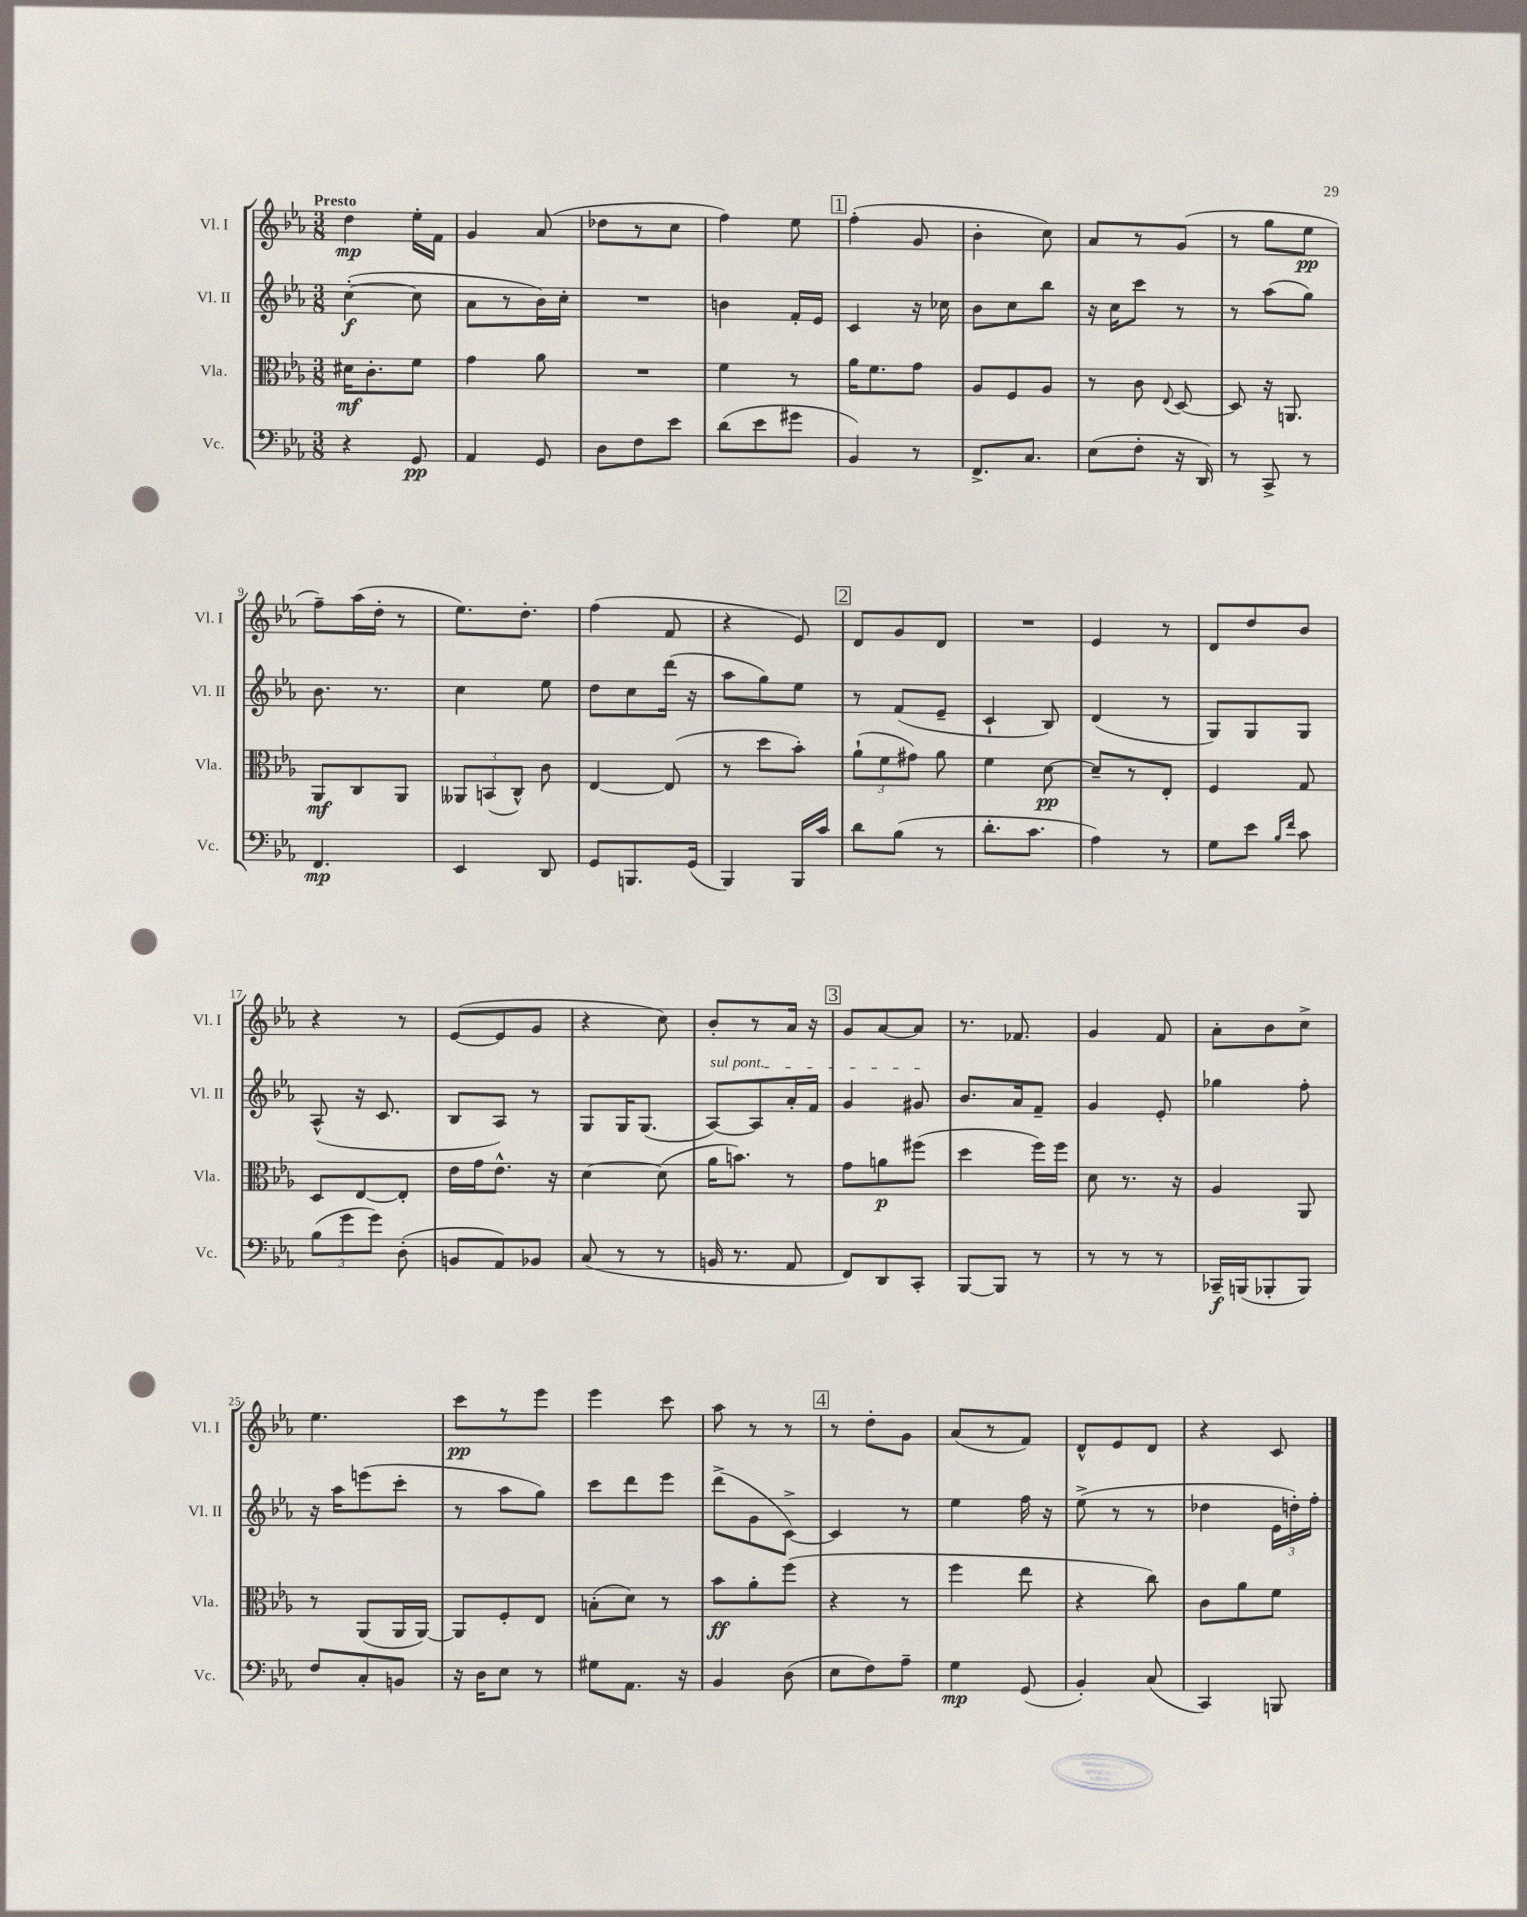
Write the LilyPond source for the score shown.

<<
\new StaffGroup <<
\new Staff = "s0" \with { instrumentName = "Vl. I" shortInstrumentName = "Vl. I" } {
    \clef treble \key ees \major \numericTimeSignature \time 3/8 \tempo "Presto"
    \autoBeamOff d''4\mp ees''16[-. f'16] |
    g'4 aes'8( |
    des''8[ r8 c''8] |
    f''4) ees''8 |
    \mark \markup { \box "1" } f''4-.( g'8 |
    bes'4-. c''8) |
    aes'8[ r8 g'8]( |
    r8 g''8[ ees''8]\pp |
    f''8[--) aes''16( d''16]-. r8 |
    ees''8.[) d''8.]-. |
    f''4( f'8 |
    r4 ees'8) |
    \mark \markup { \box "2" } d'8[ g'8 d'8] |
    R4. |
    ees'4 r8 |
    d'8[ d''8 bes'8] |
    r4 r8 |
    ees'8[~( ees'8 g'8] |
    r4 c''8) |
    bes'8[-. r8 aes'16] r16 |
    \mark \markup { \box "3" } g'8[ aes'8~ aes'8] |
    r8. fes'8. |
    g'4 f'8 |
    aes'8[-. bes'8 c''8]-> |
    ees''4. |
    c'''8[\pp r8 ees'''8] |
    ees'''4 c'''8 |
    aes''8 r8 r8 |
    \mark \markup { \box "4" } r8 d''8[-. g'8] |
    aes'8[( r8 f'8]) |
    d'8[-^ ees'8 d'8] |
    r4 c'8 \bar "|." |
}
\new Staff = "s1" \with { instrumentName = "Vl. II" shortInstrumentName = "Vl. II" } {
    \clef treble \key ees \major \numericTimeSignature \time 3/8
    \autoBeamOff c''4~-.\f( c''8 |
    aes'8[ r8 bes'16) c''16]-. |
    R4. |
    b'4 f'16[-. ees'16] |
    \mark \markup { \box "1" } c'4 r16 ces''16 |
    bes'8[ c''8 bes''8] |
    r16 c''16[ c'''8] r8 |
    r8 aes''8[( g''8]) |
    bes'8. r8. |
    c''4 ees''8 |
    d''8[ c''8 d'''16]( r16 |
    aes''8[ g''8) ees''8] |
    \mark \markup { \box "2" } r8 f'8[( ees'8]-- |
    c'4-! bes8) |
    d'4( r8 |
    g8[) g8 g8] |
    aes8-^( r16 c'8. |
    bes8[ aes8]) r8 |
    g8[ g16 g8.]( |
    \once \override TextSpanner.bound-details.left.text = \markup { \italic "sul pont." } aes8[~\startTextSpan) aes8 aes'16-. f'16] |
    \mark \markup { \box "3" } g'4 gis'8\stopTextSpan |
    bes'8.[ aes'16 f'8]-- |
    g'4 ees'8-. |
    ges''4 f''8-. |
    r16 aes''16[ e'''8( c'''8]-. |
    r8 aes''8[ g''8]) |
    c'''8[ d'''8 ees'''8] |
    d'''8[->( g'8 c'8]~->) |
    \mark \markup { \box "4" } c'4 r8 |
    ees''4 f''16 r16 |
    ees''8->( r8 r8 |
    des''4 \tuplet 3/2 { ees'16[ d''16-.) f''16]-. } \bar "|." |
}
\new Staff = "s2" \with { instrumentName = "Vla." shortInstrumentName = "Vla." } {
    \clef alto \key ees \major \numericTimeSignature \time 3/8
    \autoBeamOff dis'16[\mf c'8.-. f'8] |
    g'4 aes'8 |
    R4. |
    f'4 r8 |
    \mark \markup { \box "1" } aes'16[ f'8. g'8] |
    aes8[ f8 aes8] |
    r8 c'8 \appoggiatura { ees8 } d8~ |
    d8 r16 a,8. |
    aes,8[\mf c8 aes,8] |
    \tuplet 3/2 { aeses,8[ b,8( c8]-^) } c'8 |
    ees4~ ees8( |
    r8 d''8[ bes'8]-.) |
    \mark \markup { \box "2" } \tuplet 3/2 { aes'8[-!( f'8 gis'8]) } aes'8 |
    f'4 d'8~\pp |
    d'8[-- r8 ees8]-. |
    f4 g8 |
    d8[ ees8~ ees8]-. |
    ees'16[ g'16 ees'8.]-^ r16 |
    d'4~ d'8( |
    aes'16[ b'8.]) r8 |
    \mark \markup { \box "3" } g'8[ a'8\p fis''8]( |
    d''4 f''16[) f''16] |
    d'8 r8. r16 |
    aes4 aes,8 |
    r8 aes,8[( aes,16 aes,16]~) |
    aes,8[ f8-. ees8] |
    b8[-.( d'8]) r8 |
    bes'8[\ff aes'8-. f''8]( |
    \mark \markup { \box "4" } r4 r8 |
    f''4 ees''8 |
    r4 c''8) |
    c'8[ aes'8 f'8] \bar "|." |
}
\new Staff = "s3" \with { instrumentName = "Vc." shortInstrumentName = "Vc." } {
    \clef bass \key ees \major \numericTimeSignature \time 3/8
    \autoBeamOff r4 g,8\pp |
    aes,4 g,8 |
    d8[ f8 ees'8] |
    d'8[( ees'8 gis'8] |
    \mark \markup { \box "1" } bes,4) r8 |
    f,8.[-> c8.] |
    ees8[( f8]-. r16 d,16) |
    r8 c,8-> r8 |
    f,4.\mp |
    ees,4 d,8 |
    g,8[ b,,8. g,16]( |
    bes,,4) bes,,16[ c'16] |
    \mark \markup { \box "2" } d'8[ bes8]( r8 |
    d'8.[-. c'8.] |
    aes4) r8 |
    g8[ ees'8] \grace { bes16[ f'16] } c'8 |
    \tuplet 3/2 { bes8[( g'8 g'8]) } d8-.( |
    b,8[ aes,8) bes,8] |
    c8( r8 r8 |
    b,16 r8. aes,8 |
    \mark \markup { \box "3" } f,8[) d,8 c,8]-. |
    bes,,8[~ bes,,8] r8 |
    r8 r8 r8 |
    ces,16[--\f b,,16( bes,,8-. bes,,8]) |
    f8[ c8-. b,8] |
    r16 d16[ ees8] r8 |
    gis8[ aes,8.] r16 |
    bes,4 d8( |
    \mark \markup { \box "4" } ees8[ f8) aes8]-- |
    g4\mp g,8( |
    bes,4-.) c8( |
    c,4) b,,8 \bar "|." |
}
>>
>>
